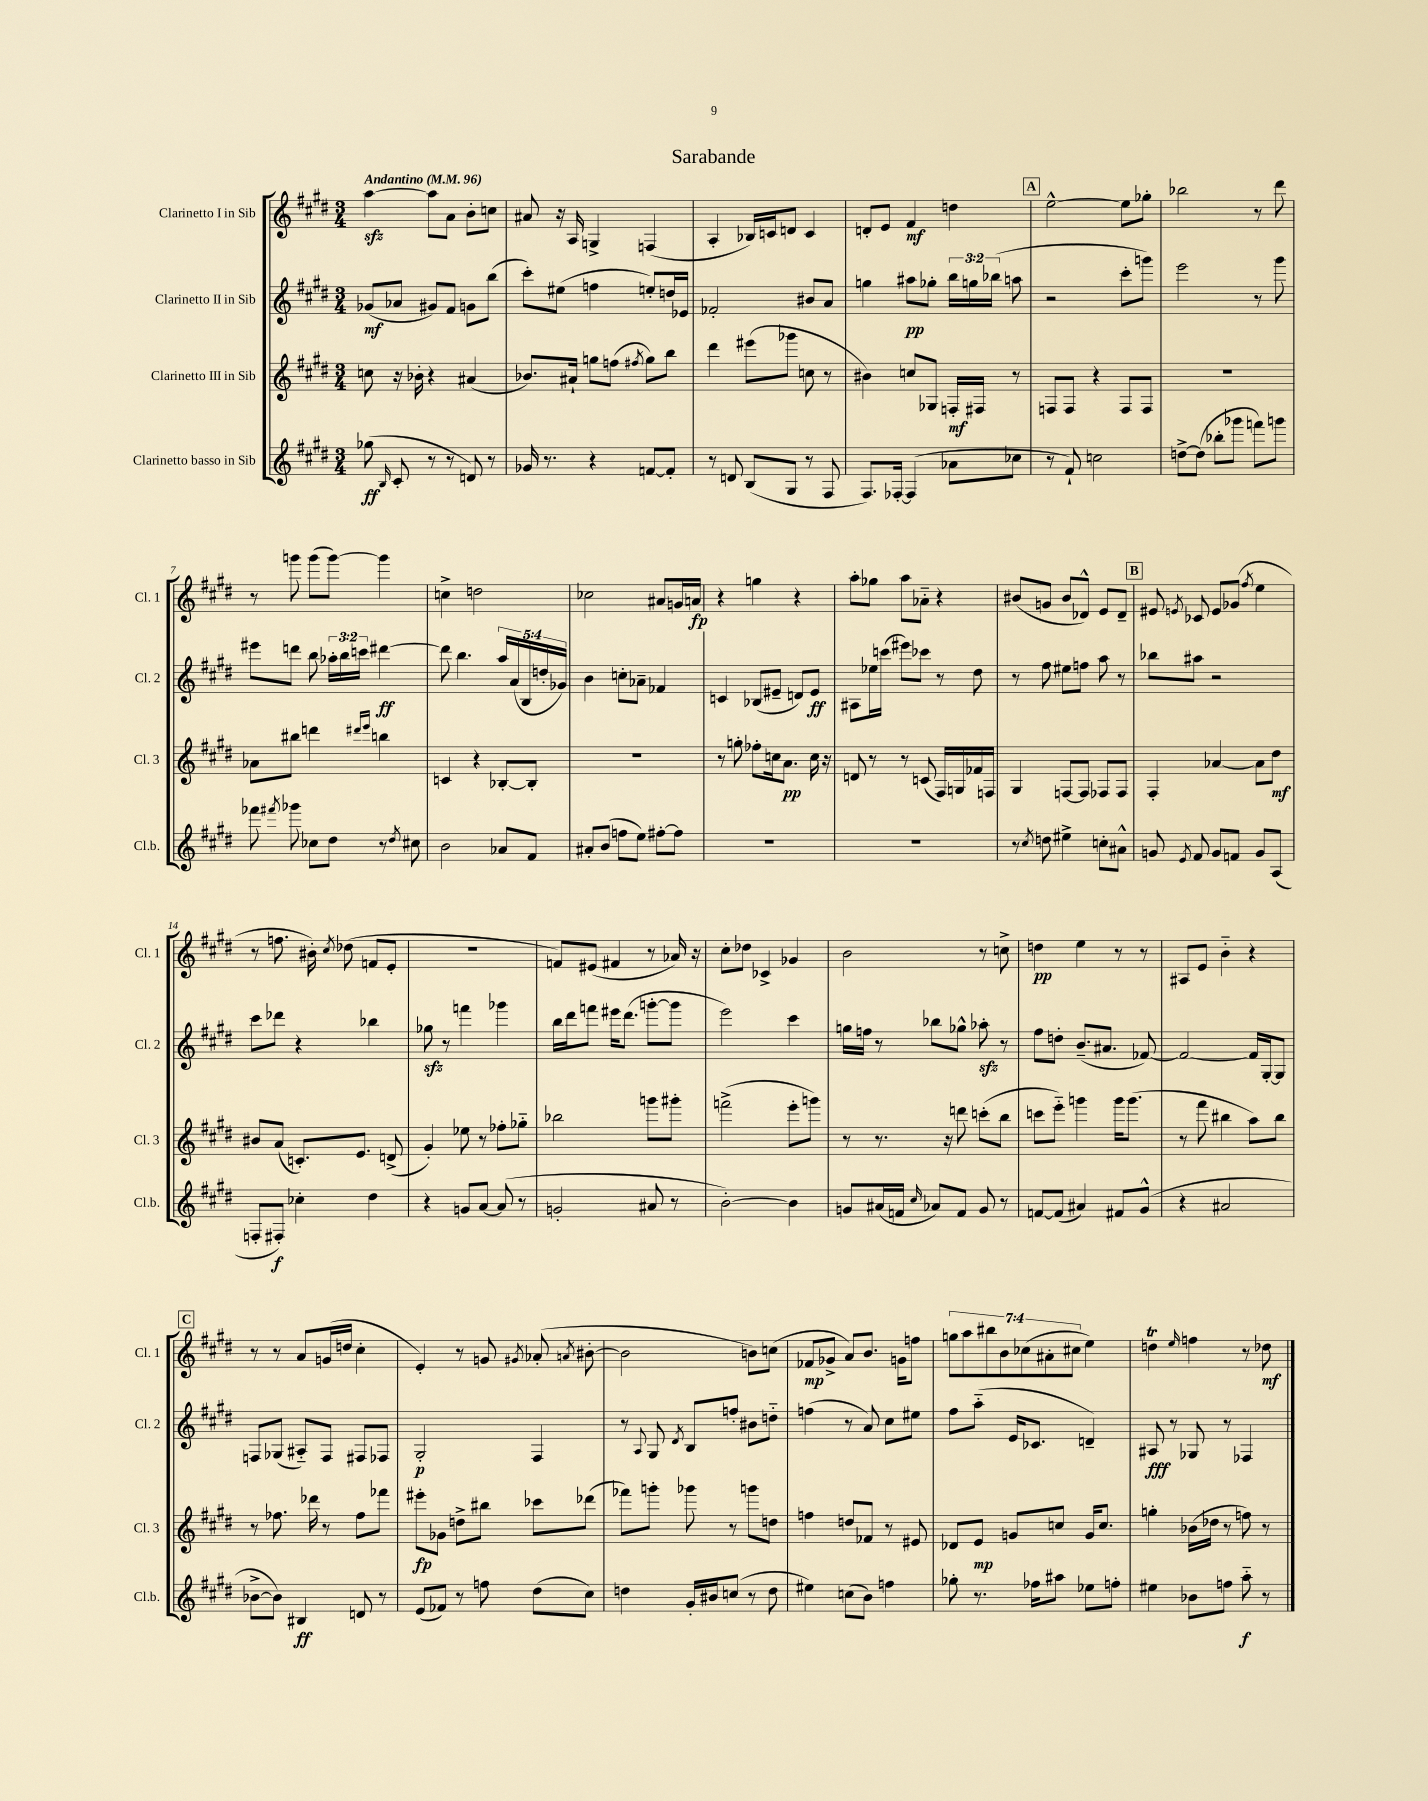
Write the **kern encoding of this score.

**kern	**dynam	**kern	**dynam	**kern	**dynam	**kern	**dynam
*part4	*part4	*part3	*part3	*part2	*part2	*part1	*part1
*staff4	*staff4	*staff3	*staff3	*staff2	*staff2	*staff1	*staff1
*I"Clarinetto basso in Sib	*	*I"Clarinetto III in Sib	*	*I"Clarinetto II in Sib	*	*I"Clarinetto I in Sib	*
*I'Cl.b.	*	*I'Cl. 3	*	*I'Cl. 2	*	*I'Cl. 1	*
*clefG2	*	*clefG2	*	*clefG2	*	*clefG2	*
*k[f#c#g#d#]	*	*k[f#c#g#d#]	*	*k[f#c#g#d#]	*	*k[f#c#g#d#]	*
*M3/4	*	*M3/4	*	*M3/4	*	*M3/4	*
*MM96	*	*MM96	*	*MM96	*	*MM96	*
=1	=1	=1	=1	=1	=1	=1	=1
!	!	!	!	!	!	!LO:TX:a:B:t=Andantino	!
(8gg-X\	ff	8ccn\	.	(8g-X/L	mf	[4aazz\	.
16qqB/	.	.	.	.	.	.	.
8c#'/	.	16r	.	8a-X/J	.	.	.
.	.	16b-X'\	.	.	.	.	.
8r	.	4r	.	8g#X/L)	.	8aa\L]	.
8r	.	.	.	8f#/J	.	8a\J	.
8dn/)	.	(4a#X/	.	8gn\L	.	8b'\L	.
8r	.	.	.	(8bb\J	.	8ccn\J	.
=2	=2	=2	=2	=2	=2	=2	=2
16g-X/	.	8.b-X/L)	.	8ccc#'\L)	.	8a#X/	.
8.r	.	.	.	.	.	.	.
.	.	.	.	(8ee#X\J	.	16r	.
.	.	16a#X`/Jk	.	.	.	16A/	.
4r	.	8ggn\L	.	4ffn\	.	4Gn^/	.
.	.	(8ffn\J	.	.	.	.	.
.	.	8qff#X/	.	.	.	.	.
[8fn/L	.	8gg\L)	.	8een'/L)	.	(4Fn/	.
8f'/J]	.	8bb\J	.	16ddn/L	.	.	.
.	.	.	.	16e-X/JJ	.	.	.
=3	=3	=3	=3	=3	=3	=3	=3
8r	.	4ddd#\	.	2f-X'/	.	4A'/	.
8dn/	.	.	.	.	.	.	.
(8B/L	.	(8eee#X\L	.	.	.	16B-X/LL)	.
.	.	.	.	.	.	16cn/J	.
8G#/J	.	8ggg-X\J	.	.	.	8dn/J	.
8r	.	8ccn\	.	8b#X/L	.	4c/	.
8F#/	.	8r	.	8a/J	.	.	.
=4	=4	=4	=4	=4	=4	=4	=4
8.F#/L)	.	4b#X\)	.	4ggn\	.	8dn'/L	.
.	.	.	.	.	.	8e/J	.
[16F-X'/Jk	.	.	.	.	.	.	.
(4F-/]	.	8ccn/L	.	8aa#X\L	pp	4f#/	mf
.	.	8G-X/J	.	8gg-X'\J	.	.	.
8a-X\L	.	16Fn'/LL	mf	24bb\LL	.	4ddn\	.
.	.	.	.	24ggn\	.	.	.
.	.	16F#X/JJ	.	.	.	.	.
.	.	.	.	(24bb-X\JJ	.	.	.
8cc-X\J	.	8r	.	8aan\	.	.	.
!!LO:REH:place=s1:t=A
=5	=5	=5	=5	=5	=5	=5	=5
8r	.	8Fn/L	.	2r	.	[2ee^^\	.
8f#`/)	.	8F/J	.	.	.	.	.
2ccn\	.	4r	.	.	.	.	.
.	.	8F/L	.	8ccc#'\L	.	8ee\L]	.
.	.	8F/J	.	8gggn\J)	.	8gg-X'\J	.
=6	=6	=6	=6	=6	=6	=6	=6
[8ddn^\L	.	2.r	.	2eee\	.	2bb-X\	.
(8dd\J]	.	.	.	.	.	.	.
8bb-X'\L	.	.	.	.	.	.	.
8ggg-X\J	.	.	.	.	.	.	.
8fffn\L)	.	.	.	8r	.	8r	.
8gggn\J	.	.	.	8ggg#\	.	8ddd#\	.
!!LO:LB:g=z
=7	=7	=7	=7	=7	=7	=7	=7
8fff-X\	.	8a-X\L	.	8eee#X\L	.	8r	.
8qfff#X/	.	.	.	.	.	.	.
8ggg-X\	.	8bb#X\J	.	8dddn\J	.	8gggn\	.
8cc-X\L	.	4dddn\	.	8bb\	.	(8ggg\L	.
8dd#\J	.	.	.	24aa-X'\LL	.	[8ggg\J)	.
.	.	.	.	24bb\	.	.	.
.	.	.	.	24cccn\JJ	.	.	.
.	.	16qqddd#X/LL	.	.	.	.	.
.	.	16qqeee/JJ	.	.	.	.	.
8r	.	4bbn\	.	[4ddd#X\	ff	4ggg\]	.
8qdd#/	.	.	.	.	.	.	.
8cc#X\	.	.	.	.	.	.	.
=8	=8	=8	=8	=8	=8	=8	=8
2b\	.	4cn/	.	8ddd#\]	.	4ccn^\	.
.	.	.	.	4.bb\	.	.	.
.	.	4r	.	.	.	2ddn\	.
8a-X/L	.	[8B-X'/L	.	20aa/LL	.	.	.
.	.	.	.	(20a/	.	.	.
.	.	.	.	20B/	.	.	.
8f#/J	.	8B-'/J]	.	.	.	.	.
.	.	.	.	20ddn'/	.	.	.
.	.	.	.	20g-X/JJ)	.	.	.
=9	=9	=9	=9	=9	=9	=9	=9
8a#X'/L	.	2.r	.	4b\	.	2cc-X\	.
(8b/J	.	.	.	.	.	.	.
8ffn\L	.	.	.	8ccn'\L	.	.	.
8ee\J)	.	.	.	8a-X~\J	.	.	.
[8ff#X'\L	.	.	.	4f-X/	.	8a#X/L	.
8ff#\J]	.	.	.	.	.	16gn/L	.
.	.	.	.	.	.	16an/JJ	fp
=10	=10	=10	=10	=10	=10	=10	=10
2.r	.	8r	.	4cn/	.	4r	.
.	.	8ggn'\	.	.	.	.	.
.	.	8ff-X'\L	.	(8B-X/L	.	4ggn\	.
.	.	16ccn\k	.	8e#X~/J	.	.	.
.	.	8.a\J	pp	.	.	.	.
.	.	.	.	8dn/L)	.	4r	.
.	.	16cc\	.	8e#/J	ff	.	.
.	.	16r	.	.	.	.	.
=11	=11	=11	=11	=11	=11	=11	=11
2.r	.	8dn/	.	8A#X\L	.	8aa'\L	.
.	.	8r	.	16ee-X\L	.	8gg-X\J	.
.	.	.	.	(16cccn\JJ	.	.	.
.	.	8r	.	8eee#X\L)	.	8aa\L	.
.	.	(8cn/	.	8ccc-X\J	.	8a-X\J	.
.	.	16F#/LL)	.	8r	.	4r	.
.	.	16Gn/	.	.	.	.	.
.	.	16f-X/	.	8dd#\	.	.	.
.	.	16Fn/JJ	.	.	.	.	.
=12	=12	=12	=12	=12	=12	=12	=12
8r	.	4G#/	.	8r	.	(8b#X/L	.
8qcc#/	.	.	.	.	.	.	.
8ddn\	.	.	.	8ff#\	.	8gn/J	.
4ee#X^\	.	[8Fn/L	.	8ee#X\L	.	8b#/L	.
.	.	8F/J]	.	8ffn\J	.	8d-X^^/J)	.
8ccn'\L	.	8F-X/L	.	8aa\	.	8e/L	.
8a#X^^\J	.	8F-/J	.	8r	.	8d-~/J	.
!!LO:REH:place=s1:t=B
=13	=13	=13	=13	=13	=13	=13	=13
8gn/	.	4F#'/	.	8bb-X\L	.	8e#X/	.
8qe/	.	.	.	.	.	8qen/	.
8f#/	.	.	.	8aa#X\J	.	8c-X/	.
8g/L	.	[4a-X/	.	2r	.	8e/L	.
8fn/J	.	.	.	.	.	(8g-X/J	.
.	.	.	.	.	.	8qff#/	.
8g/L	.	8a-\L]	.	.	.	4ee\	.
(8A/J	.	8dd#\J	mf	.	.	.	.
!!LO:LB:g=z
=14	=14	=14	=14	=14	=14	=14	=14
8Fn'/L	.	8b#X/L	.	8ccc#\L	.	8r	.
8F#X'/J)	f	(8a/J	.	8ddd-X\J	.	8.ffn\	.
4cc-X'\	.	8.cn'/L)	.	4r	.	.	.
.	.	.	.	.	.	16b#X'\)	.
.	.	.	.	.	.	8qcc#/	.
.	.	.	.	.	.	(8dd-X\	.
.	.	8.e/J	.	.	.	.	.
4dd#\	.	.	.	4bb-X\	.	8fn/L	.
.	.	(8dn^/	.	.	.	8e'/J	.
=15	=15	=15	=15	=15	=15	=15	=15
4r	.	4g#'/)	.	8gg-Xzz\	.	2.r	.
.	.	.	.	8r	.	.	.
8gn/L	.	8ee-X\	.	4fffn\	.	.	.
[8a/J	.	8r	.	.	.	.	.
(8a/]	.	8ff-X'\L	.	4ggg-X\	.	.	.
8r	.	8gg-X\J	.	.	.	.	.
=16	=16	=16	=16	=16	=16	=16	=16
2gn'/	.	2bb-X\	.	16bb\LL	.	8fn/L)	.
.	.	.	.	16ddd#\J	.	.	.
.	.	.	.	8fffn\J	.	(8e#X/J	.
.	.	.	.	16eee#X\KL	.	4f#X/	.
.	.	.	.	(8.ddd#\J	.	.	.
8a#X/	.	8gggn\L	.	[8gggn'\L	.	8r	.
8r	.	8ggg#X'\J	.	8ggg\J]	.	16a-X/)	.
.	.	.	.	.	.	16r	.
=17	=17	=17	=17	=17	=17	=17	=17
[2b'\)	.	(2fffn^\	.	2eee\)	.	8cc#'\L	.
.	.	.	.	.	.	8dd-X\J	.
.	.	.	.	.	.	4c-X^/	.
4b\]	.	8eee'\L	.	4ccc#\	.	4g-X/	.
.	.	8gggn\J)	.	.	.	.	.
=18	=18	=18	=18	=18	=18	=18	=18
8gn/L	.	8r	.	16ggn\LL	.	2b\	.
.	.	.	.	16ffn\JJ	.	.	.
(16a#X/L	.	8.r	.	8r	.	.	.
16fn/JJ	.	.	.	.	.	.	.
16qqcc#/	.	.	.	.	.	.	.
8a-X/L)	.	.	.	8bb-X\L	.	.	.
.	.	16r	.	.	.	.	.
8f/J	.	8dddn\	.	8gg-X^^\J	.	.	.
8g/	.	(8cccn'\L	.	8aa-Xzz'\	.	8r	.
8r	.	8bb\J	.	8r	.	8ccn^\	.
=19	=19	=19	=19	=19	=19	=19	=19
[8fn/L	.	8cccn\L	.	8ff#\L	.	4ddn\	pp
(8f/J]	.	8eee\J)	.	8ddn'\J	.	.	.
4a#X/)	.	4gggn\	.	(8.b~/L	.	4ee\	.
.	.	.	.	8.a#X/J	.	.	.
8f#X/L	.	16ggg\KL	.	.	.	8r	.
.	.	(8.ggg\J	.	.	.	.	.
(8g#^^/J	.	.	.	[8f-X/)	.	8r	.
=20	=20	=20	=20	=20	=20	=20	=20
4r	.	8r	.	2f-/_	.	8A#X/L	.
.	.	8fff#\	.	.	.	8e/J	.
2a#X/	.	4bb#X\	.	.	.	4b\	.
.	.	8aa\L)	.	16f-/LL]	.	4r	.
.	.	.	.	[16G#'/J	.	.	.
.	.	8bb#\J	.	8G#/J]	.	.	.
!!LO:LB:g=z
!!LO:REH:place=s1:t=C
=21	=21	=21	=21	=21	=21	=21	=21
[8b-X^\L	.	8r	.	8Fn/L	.	8r	.
8b-\J])	.	8.ff-X\	.	(8G-X/J	.	8r	.
4B#X/	ff	.	.	8A#X/L)	.	8a/L	.
.	.	16ddd-X\	.	.	.	.	.
.	.	8r	.	8F/J	.	(16gn/L	.
.	.	.	.	.	.	16ddn/JJ	.
8dn/	.	8ff-\L	.	8F#X/L	.	4cc#'\	.
8r	.	8fff-X\J	.	8F-X/J	.	.	.
=22	=22	=22	=22	=22	=22	=22	=22
(8e/L	.	8eee#X'\L	fp	2G#'/	p	4e'/)	.
8f-X/J)	.	8g-X\J	.	.	.	.	.
8r	.	8ddn^\L	.	.	.	8r	.
8ffn\	.	8bb#X\J	.	.	.	8gn/	.
.	.	.	.	.	.	8qg#X/	.
(8dd#\L	.	8ccc-X\L	.	4F#/	.	(8a-X'/	.
.	.	.	.	.	.	8qan/	.
8cc#\J)	.	(8ddd-X\J	.	.	.	[8b#X'\	.
=23	=23	=23	=23	=23	=23	=23	=23
4ddn\	.	8fff-X\L)	.	8r	.	2b#\]	.
.	.	.	.	8qqA/	.	.	.
.	.	8gggn'\J	.	8G#/	.	.	.
.	.	.	.	8qd#/	.	.	.
16g#'/LL	.	8ggg-X\	.	8B/L	.	.	.
16b#X/J	.	.	.	.	.	.	.
(8ccn/J	.	8r	.	8ffn'/J	.	.	.
8r	.	8gggn\L	.	8b#X\L	.	8bn\L)	.
8dd\	.	8ddn\J	.	8ddn\J	.	(8ccn\J	.
=24	=24	=24	=24	=24	=24	=24	=24
4ee#X\)	.	4ffn\	.	(4ffn\	.	8f-X/L	mp
.	.	.	.	.	.	8g-X^/J	.
(8ccn\L	.	8ddn/L	.	8r	.	8a/L)	.
8b\J)	.	8f-X/J	.	8a/)	.	8.b/J	.
4ffn\	.	8r	.	8cc#\L	.	.	.
.	.	.	.	.	.	16gn\KL	.
.	.	8e#X/	.	8ee#X\J	.	8ffn\J	.
=25	=25	=25	=25	=25	=25	=25	=25
8gg-X'\	.	8d-X/L	.	8ff#\L	.	14ggn\L	.
.	.	.	.	.	.	14aa\	.
8.r	.	8e/J	mp	(8aa\J	.	.	.
.	.	.	.	.	.	14bb#X\	.
.	.	.	.	.	.	14b\	.
.	.	8gn/L	.	16e/KL	.	.	.
.	.	.	.	.	.	(14cc-X\	.
16ff-X\KL	.	.	.	8.c-X/J	.	.	.
.	.	.	.	.	.	14a#X'\	.
8aa#X\J	.	8ccn/J	.	.	.	.	.
.	.	.	.	.	.	14cc#X\J	.
8ee-X\L	.	16g/KL	.	4dn~/)	.	4ee\)	.
.	.	8.cc/J	.	.	.	.	.
8ffn'\J	.	.	.	.	.	.	.
=26	=26	=26	=26	=26	=26	=26	=26
4ee#X\	.	4ggn'\	.	8A#X/	fff	4ddnT\	.
.	.	.	.	8r	.	.	.
.	.	.	.	.	.	16qqee/	.
8b-X\L	.	(16b-X\LL	.	8G-X/	.	4ffn\	.
.	.	16dd-X\JJ	.	.	.	.	.
8ffn\J	.	8r	.	8r	.	.	.
8aa\	f	8ffn\)	.	4F-X/	.	8r	.
8r	.	8r	.	.	.	8dd-X\	mf
==	==	==	==	==	==	==	==
*-	*-	*-	*-	*-	*-	*-	*-
